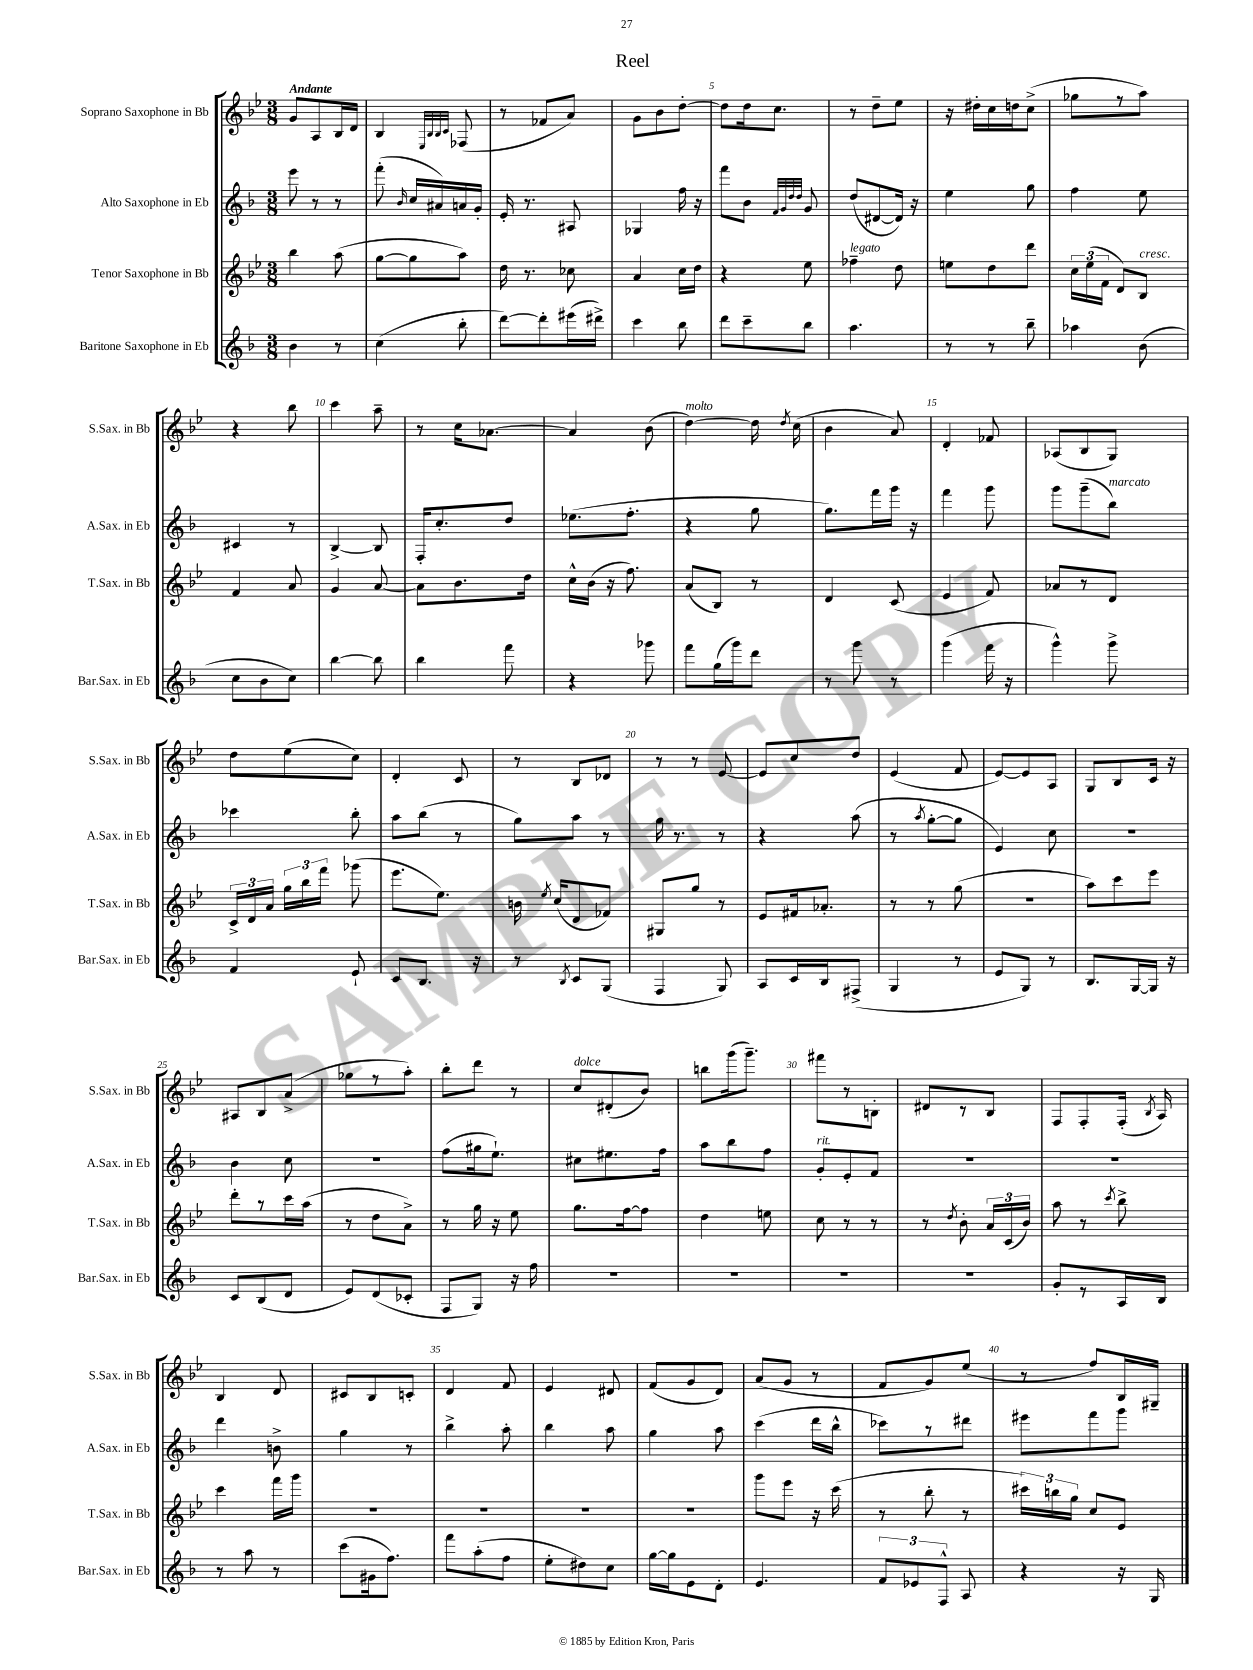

**kern	**kern	**kern	**kern
*staff4	*staff3	*staff2	*staff1
*clefG2	*clefG2	*clefG2	*clefG2
*k[b-]	*k[b-e-]	*k[b-]	*k[b-e-]
*M3/8	*M3/8	*M3/8	*M3/8
4b-\	4bb-\	8eee\	8g/L
.	.	8r	8A/
8r	(8aa\	8r	16B-/L
.	.	.	16d/JJ
=	=	=	=
(4cc\	[8gg\L	(8fff'\	4B-/
.	.	16qqb-/	.
.	8gg\]	16cc/LL	.
.	.	16a#/)	.
.	.	.	32qqE-/LLL
.	.	.	32qqB-/
.	.	.	32qqB-/
.	.	.	32qqc/JJJ
8bb-'\	8aa\J)	16a/	(8F-/
.	.	16g'/JJ	.
=	=	=	=
[8ddd\L)	16dd\	16e'/	8r
.	8.r	8.r	.
8ddd'\]	.	.	8f-/L
(16eee#\L	8cc-\	8A#/	8a/J)
16ddd#^\JJ)	.	.	.
=	=	=	=
4ccc\	4a/	4G-/	8g\L
.	.	.	8b-\
8bb-\	16cc\LL	16ff\	[8dd'\J
.	16dd\JJ	16r	.
=	=	=	=
8ddd\L	4r	8fff\L	8dd\]L
8ccc~\	.	8b-\J	16dd\k
.	.	.	8.cc\J
.	.	32qqf/LLL	.
.	.	32qqg/	.
.	.	32qqdd/	.
.	.	32qqdd/JJJ	.
8bb-\J	8ee-\	8g/	.
=	=	=	=
4.aa\	4ff-~\	(8dd/L	8r
.	.	[8d#/	8dd~\L
.	8dd\	16d#/]Jk)	8ee-\J
.	.	16r	.
=	=	=	=
8r	8ee\L	4ee\	16r
.	.	.	16dd#'\LL
8r	8dd\	.	16cc\
.	.	.	16dd\J
8bb-~\	8ddd\J	8gg\	(8cc^\J
=	=	=	=
4aa-\	24cc\LL	4ff\	8gg-\L
.	(24ee-\	.	.
.	24f\JJ	.	.
.	8d/L)	.	8r
(8b-\	8B-/J	8ee\	8aa\J)
=	=	=	=
8cc\L	4f/	4c#/	4r
8b-\	.	.	.
8cc\J)	8a/	8r	8bb-\
=	=	=	=
[4bb-\	4g/	[4B-^/	4ccc\
8bb-\]	[8a/	8B-/]	8aa~\
=	=	=	=
4bb-\	8a\]L	16F'/LK	8r
.	.	8.cc'/	.
.	8.b-\	.	16cc\LK
.	.	.	[8.a-\J
8fff\	.	8dd/J	.
.	16dd\Jk	.	.
=	=	=	=
4r	16cc^^\LL	(8.ee-\L	4a-/]
.	(16b-\JJ	.	.
.	16r	.	.
.	8.ff\)	8.ff'\J	.
8ggg-\	.	.	(8b-\
=	=	=	=
8fff\L	(8a/L	4r	[4dd\)
(16gg\L	8B-/J)	.	.
16ggg\J)	.	.	.
8ddd\J	8r	8gg\	16dd\]
.	.	.	8qdd/
.	.	.	(16cc\
=	=	=	=
8r	4d/	8.gg\L)	4b-\
8ggg\	.	.	.
.	.	16fff\L	.
8r	(8c/	16ggg\JJ	8a/)
.	.	16r	.
=	=	=	=
(4ggg\	4e-/	4fff\	4d'/
16fff\	8f/)	8ggg\	8f-/
16r	.	.	.
=	=	=	=
4ggg^^\)	8a-/L	8ggg\L	(8A-/L
.	8r	(8ggg~\	8B-/
8ggg^\	8d/J	8bb-\J)	8G/J)
=	=	=	=
4f/	24c^/LL	4ccc-\	8dd\L
.	24d/	.	.
.	24a/JJ	.	.
.	24gg\LL	.	(8ee-\
.	24bb-\	.	.
.	24fff\JJ	.	.
8e`/	(8ggg-\	8bb-'\	8cc\J)
=	=	=	=
8c/L	8.eee-\L	8aa\L	4d'/
8.B-/J	.	(8bb-\J	.
.	8.ee-\J)	.	.
.	.	8r	8c/
16r	.	.	.
=	=	=	=
8r	16b\	8gg\L)	8r
.	8qee-/	.	.
.	(16cc/LK	.	.
8qB-/	.	.	.
8c/L	8d/	8aa\J	8B-/L
(8G/J	8f-/J)	8r	8d-/J
=	=	=	=
4F/	8G#/L	16gg\	8r
.	.	8.r	.
.	8gg/J	.	8r
8G/)	8r	8r	[8e-/
=	=	=	=
8A/L	8e-/L	4r	8e-/]L
16c/L	16f#/k	.	8cc/
16B-/J	8.a-'/J	.	.
(8F#^/J	.	(8aa\	8dd/J
=	=	=	=
4G/	8r	8r	(4e-/
.	.	8qaa/	.
.	8r	[8gg'\L	.
8r	(8gg\	8gg\]J	8f/
=	=	=	=
8e/L	4.r	4e/)	[8e-/L)
8G/J)	.	.	8e-/]
8r	.	8cc\	8A/J
=	=	=	=
8.B-/L	8aa\L)	4.r	8G/L
.	8ccc\	.	8B-/
[16G/L	.	.	.
16G/]JJ	8eee-\J	.	16c/Jk
16r	.	.	16r
=	=	=	=
8c/L	8ddd'\L	4b-\	8A#/L
(8B-/	8r	.	8B-/
8d/J	16ccc\L	8cc\	(8a^/J
.	(16aa\JJ	.	.
=	=	=	=
8e/L)	8r	4.r	8gg-\L
(8d/	8dd\L	.	8r
8c-'/J	8a^\J)	.	8aa'\J)
=	=	=	=
8F/L	8r	(8ff\L	8bb-'\L
8G/J)	16gg\	16gg#\k	8ddd\J
.	16r	8.ee`\J)	.
16r	8ee-\	.	8r
16ff\	.	.	.
=	=	=	=
4.r	8.gg\L	8cc#\L	8cc/L
.	.	8.ee#\	(8d#'/
.	[16ff\k	.	.
.	8ff\]J	.	8b-/J)
.	.	16ff\Jk	.
=	=	=	=
4.r	4dd\	8aa\L	8bb\L
.	.	8bb-\	(16ggg\k
.	.	.	8.ggg~\J)
.	8ee\	8ff\J	.
=	=	=	=
4.r	8cc\	8g'/L	8fff#\L
.	8r	8e'/	8r
.	8r	8f/J	8B'\J
=	=	=	=
4.r	8r	4.r	8d#/L
.	8qdd/	.	.
.	8b-'\	.	8r
.	24a/LL	.	8B-/J
.	(24c/	.	.
.	24b-/JJ)	.	.
=	=	=	=
8g'/L	8aa\	4.r	8F/L
8r	8r	.	8F'/
.	8qccc/	.	.
16A/L	8bb-^\	.	(16F'/Jk
.	.	.	8qB-/
16B-/JJ	.	.	16A/)
=	=	=	=
8r	4ccc\	4ddd\	4B-/
8aa\	.	.	.
8r	16fff\LL	8b^\	8d/
.	16ggg\JJ	.	.
=	=	=	=
(8ccc\L	4.r	4gg\	8c#/L
16g#\k	.	.	8B-/
8.ff\J)	.	.	.
.	.	8r	8c'/J
=	=	=	=
8fff\L	4.r	4bb-^\	4d/
(8aa'\	.	.	.
8ff\J	.	8aa'\	8f/
=	=	=	=
8ee'\L	4.r	4bb-\	4e-/
8dd#\)	.	.	.
8cc\J	.	8aa\	8d#/
=	=	=	=
[16gg\LL	4.r	4gg\	(8f/L
16gg\]J	.	.	.
8e\	.	.	8g/
8d'\J	.	8aa\	8d/J)
=	=	=	=
4.e/	8ggg\L	(4ccc\	(8a/L
.	8eee-\J	.	8g/J
.	16r	16ddd\LL	8r
.	(16ccc\	16bb-^^\JJ	.
=	=	=	=
12f/L	8r	8ccc-\L)	8f/L
12e-/	.	.	.
.	8bb-'\	8r	8g/)
12F^^/J	.	.	.
8A/	8r	8ddd#\J	(8ee-/J
=	=	=	=
4r	24ccc#\LL)	8eee#\L	8r
.	24bb\	.	.
.	24gg\JJ	.	.
.	8cc/L	8fff\	8ff/L)
16r	8e-/J	8ggg\J	16B-/L
16G/	.	.	16G#~/JJ
==	==	==	==
*-	*-	*-	*-
